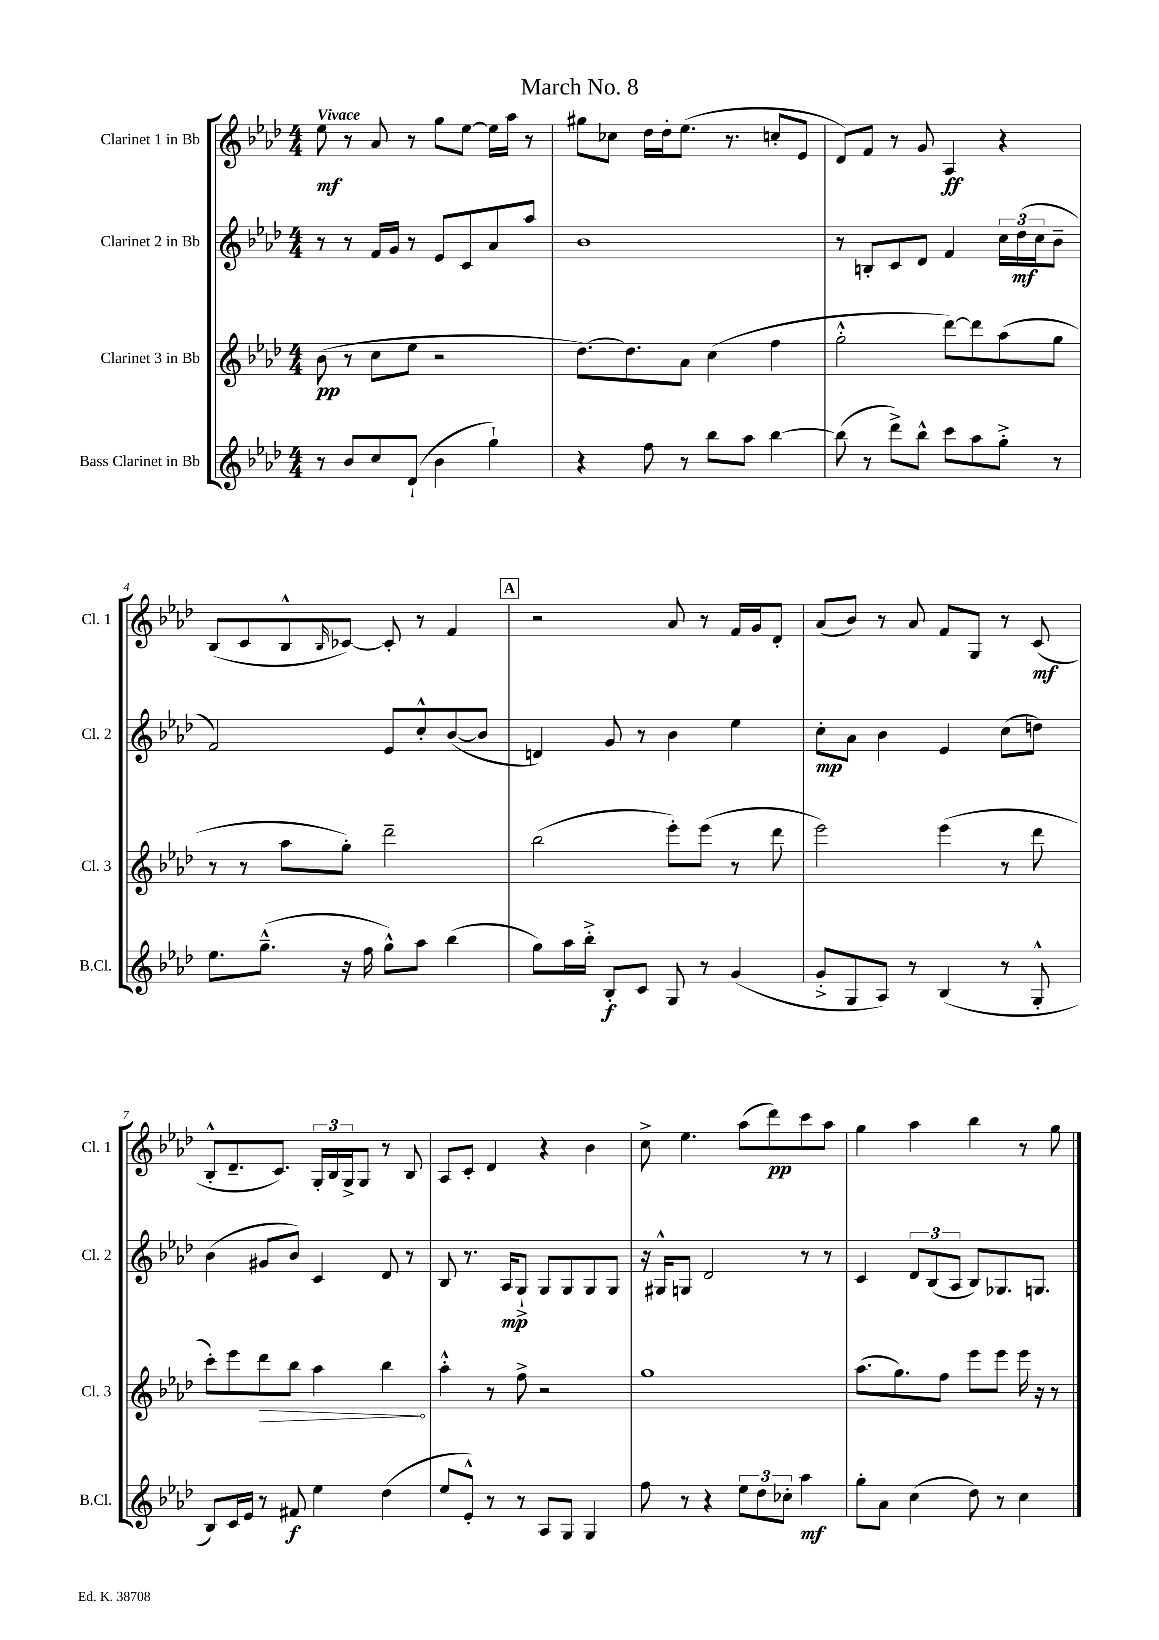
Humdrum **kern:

**kern	**dynam	**kern	**dynam	**kern	**dynam	**kern	**dynam
*part4	*part4	*part3	*part3	*part2	*part2	*part1	*part1
*staff4	*staff4	*staff3	*staff3	*staff2	*staff2	*staff1	*staff1
*I"Bass Clarinet in Bb	*	*I"Clarinet 3 in Bb	*	*I"Clarinet 2 in Bb	*	*I"Clarinet 1 in Bb	*
*I'B.Cl.	*	*I'Cl. 3	*	*I'Cl. 2	*	*I'Cl. 1	*
*clefG2	*	*clefG2	*	*clefG2	*	*clefG2	*
*k[b-e-a-d-]	*	*k[b-e-a-d-]	*	*k[b-e-a-d-]	*	*k[b-e-a-d-]	*
*M4/4	*	*M4/4	*	*M4/4	*	*M4/4	*
=1	=1	=1	=1	=1	=1	=1	=1
!	!	!	!	!	!	!LO:TX:a:B:t=Vivace	!
8r	.	(8b-\	pp	8r	.	8ee-\	mf
8b-/L	.	8r	.	8r	.	8r	.
8cc/	.	8cc\L	.	16f/LL	.	8a-/	.
.	.	.	.	16g/JJ	.	.	.
(8d-`/J	.	8ee-\J	.	8r	.	8r	.
4b-\	.	2r	.	8e-/L	.	8gg\L	.
.	.	.	.	8c/	.	[8ee-\J	.
4gg`\)	.	.	.	8a-/	.	16ee-\LL]	.
.	.	.	.	.	.	16aa-\JJ	.
.	.	.	.	8aa-/J	.	8r	.
=2	=2	=2	=2	=2	=2	=2	=2
4r	.	[8.dd-\L)	.	1b-	.	8gg#X\L	.
.	.	.	.	.	.	8cc-X\J	.
.	.	8.dd-\]	.	.	.	.	.
8ff\	.	.	.	.	.	16dd-\LL	.
.	.	.	.	.	.	16dd-'\J	.
8r	.	8a-\J	.	.	.	(8.ee-\J	.
8bb-\L	.	(4cc\	.	.	.	.	.
.	.	.	.	.	.	8.r	.
8aa-\J	.	.	.	.	.	.	.
[4bb-\	.	4ff\	.	.	.	8ccn'/L	.
.	.	.	.	.	.	8e-/J	.
=3	=3	=3	=3	=3	=3	=3	=3
(8bb-\]	.	2gg'^^\	.	8r	.	8d-/L)	.
8r	.	.	.	8Bn'/L	.	8f/J	.
8ddd-^\L)	.	.	.	8c/	.	8r	.
8bb-^^\J	.	.	.	8d-/J	.	8g/	.
8ccc\L	.	[8ddd-\L)	.	4f/	.	4A-/	ff
8aa-\	.	8ddd-\]	.	.	.	.	.
8gg'^\J	.	(8aa-\	.	24cc\LL	.	4r	.
.	.	.	.	(24dd-\	mf	.	.
.	.	.	.	24cc\J	.	.	.
8r	.	8gg\J	.	8b-~\J	.	.	.
!!LO:LB:g=z
=4	=4	=4	=4	=4	=4	=4	=4
8.ee-\L	.	8r	.	2f/)	.	(8B-/L	.
.	.	8r	.	.	.	8c/	.
(8.gg~^^\J	.	.	.	.	.	.	.
.	.	8aa-\L	.	.	.	8B-^^/	.
.	.	.	.	.	.	16qqB-/	.
16r	.	8gg'\J)	.	.	.	[8c-X/J)	.
16ff\	.	.	.	.	.	.	.
8gg^^\L)	.	2ddd-~\	.	8e-/L	.	8c-'/]	.
8aa-\J	.	.	.	8cc'^^/	.	8r	.
(4bb-\	.	.	.	([8b-/	.	4f/	.
.	.	.	.	8b-/J]	.	.	.
!!LO:REH:place=s1:t=A
=5	=5	=5	=5	=5	=5	=5	=5
8gg\L)	.	(2bb-\	.	4dn/)	.	2r	.
16aa-\L	.	.	.	.	.	.	.
16bb-'^\JJ	.	.	.	.	.	.	.
8B-'/L	f	.	.	8g/	.	.	.
8c/J	.	.	.	8r	.	.	.
8G/	.	8eee-'\L)	.	4b-\	.	8a-/	.
8r	.	(8eee-\J	.	.	.	8r	.
(4g/	.	8r	.	4ee-\	.	16f/LL	.
.	.	.	.	.	.	16g/J	.
.	.	8ddd-\	.	.	.	8d-'/J	.
=6	=6	=6	=6	=6	=6	=6	=6
8g'^/L	.	2eee-\)	.	8cc'\L	mp	(8a-/L	.
8G/	.	.	.	8a-\J	.	8b-/J)	.
8A-/J)	.	.	.	4b-\	.	8r	.
8r	.	.	.	.	.	8a-/	.
(4B-/	.	(4eee-\	.	4e-/	.	8f/L	.
.	.	.	.	.	.	8G/J	.
8r	.	8r	.	(8cc\L	.	8r	.
8G'^^/	.	8ddd-\	.	8ddn\J)	.	(8c/	mf
!!LO:LB:g=z
=7	=7	=7	=7	=7	=7	=7	=7
8B-/L)	.	8ccc'\L)	.	(4b-\	.	8B-'^^/L	.
16c/L	.	8eee-\	.	.	.	8.d-~/	.
16e-/JJ	.	.	.	.	.	.	.
!	!	!	!LO:HP:b	!	!	!	!
8r	.	8ddd-\	>	8g#X/L	.	.	.
.	.	.	.	.	.	8.c/J)	.
8f#X/	f	8bb-\J	.	8b-/J)	.	.	.
4ee-\	.	4aa-\	.	4c/	.	24G'/LL	.
.	.	.	.	.	.	24B-/	.
.	.	.	.	.	.	24G^/J	.
.	.	.	.	.	.	8G/J	.
(4dd-\	.	4bb-\	.	8d-/	.	8r	.
.	.	.	.	8r	.	8B-/	.
.	.	.	]	.	.	.	.
=8	=8	=8	=8	=8	=8	=8	=8
8ee-/L	.	4aa-'^^\	.	8B-/	.	8A-/L	.
8e-'^^/J)	.	.	.	8.r	.	8c'/J	.
8r	.	8r	.	.	.	4d-/	.
.	.	.	.	16A-/KL	mp	.	.
8r	.	8ff^\	.	8G`^/J	.	.	.
8A-/L	.	2r	.	8G/L	.	4r	.
8G/J	.	.	.	8G/	.	.	.
4G/	.	.	.	8G/	.	4b-\	.
.	.	.	.	8G/J	.	.	.
=9	=9	=9	=9	=9	=9	=9	=9
8ff\	.	1gg	.	16r	.	8cc^\	.
.	.	.	.	16G#X^^/KL	.	.	.
8r	.	.	.	8Gn/J	.	4.ee-\	.
4r	.	.	.	2d-/	.	.	.
12ee-\L	.	.	.	.	.	(8aa-\L	.
12dd-\	.	.	.	.	.	.	.
.	.	.	.	.	.	8ddd-\)	pp
12cc-X'\J	.	.	.	.	.	.	.
4aa-\	mf	.	.	8r	.	8ccc\	.
.	.	.	.	8r	.	8aa-\J	.
=10	=10	=10	=10	=10	=10	=10	=10
8gg'\L	.	(8.aa-\L	.	4c/	.	4gg\	.
8a-\J	.	.	.	.	.	.	.
.	.	8.gg\)	.	.	.	.	.
(4cc\	.	.	.	12d-/L	.	4aa-\	.
.	.	.	.	(12B-/	.	.	.
.	.	8ff\J	.	.	.	.	.
.	.	.	.	12A-/J	.	.	.
8dd-\)	.	8eee-\L	.	8B-/L)	.	4bb-\	.
8r	.	8eee-\J	.	8.G-X/	.	.	.
4cc\	.	16eee-\	.	.	.	8r	.
.	.	16r	.	8.Gn/J	.	.	.
.	.	8r	.	.	.	8gg\	.
==	==	==	==	==	==	==	==
*-	*-	*-	*-	*-	*-	*-	*-
